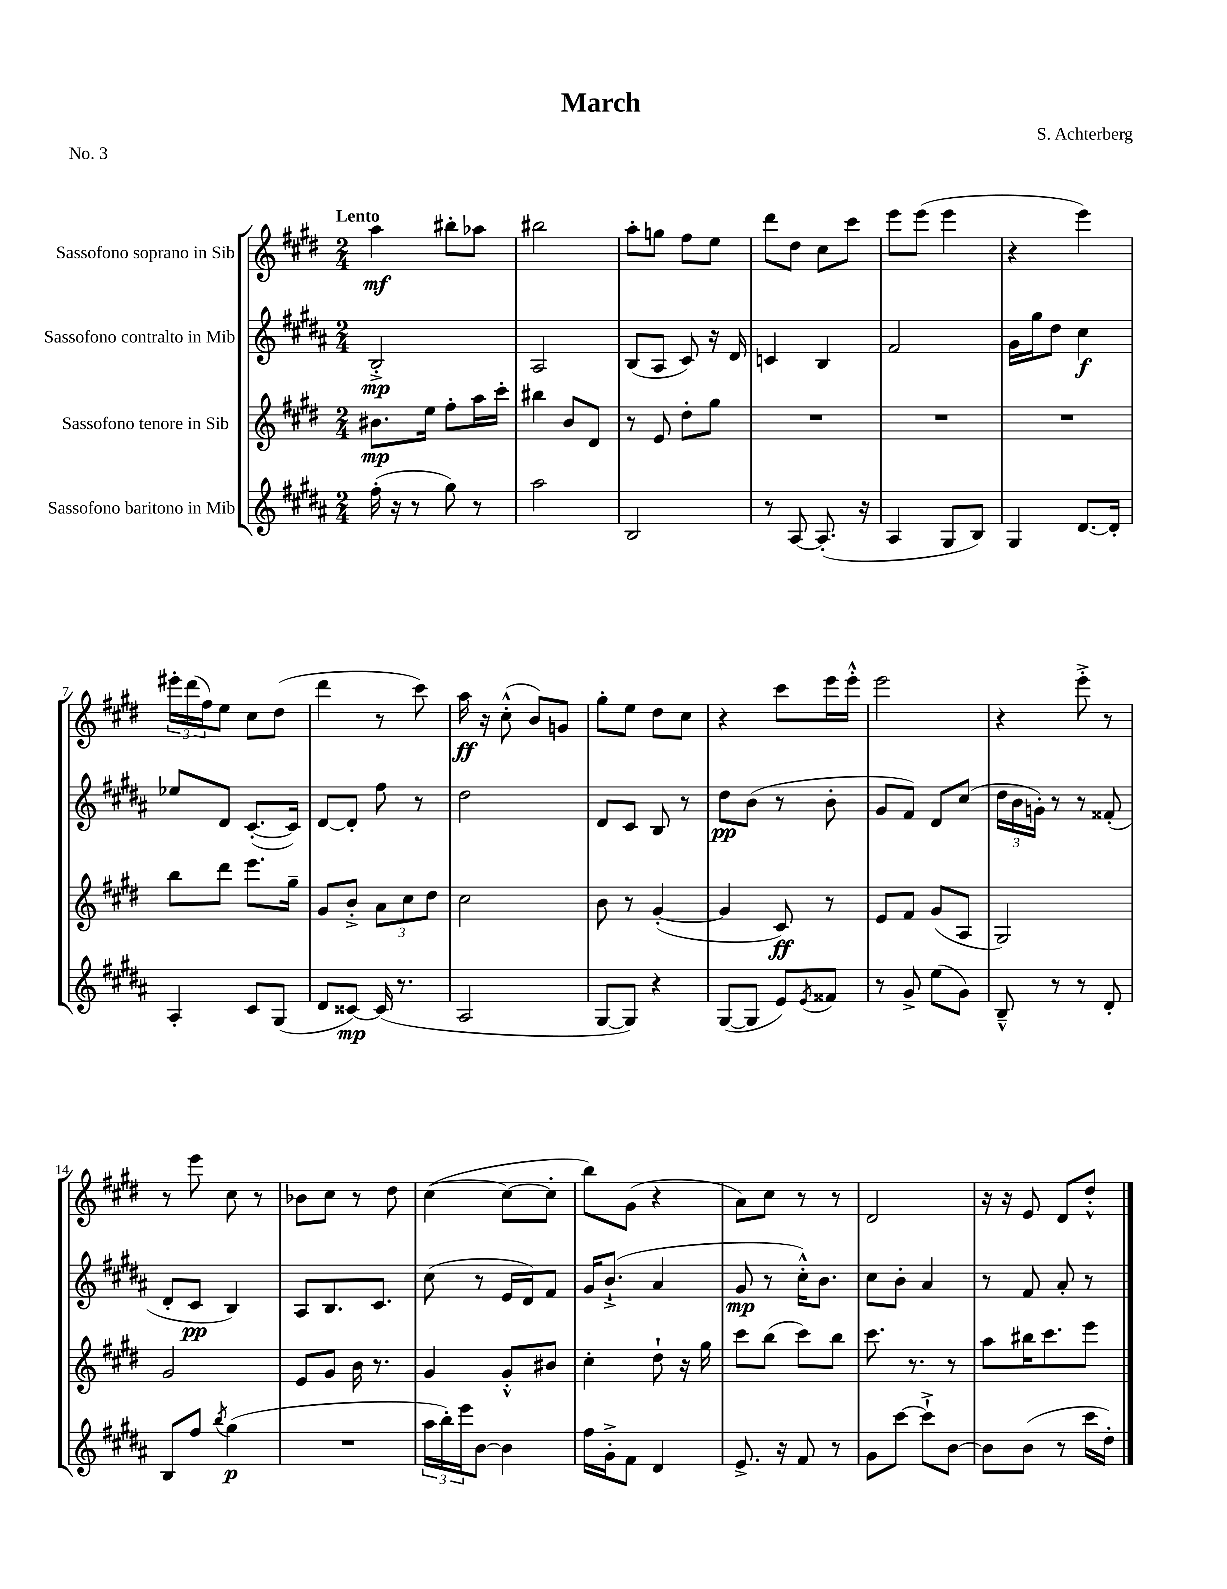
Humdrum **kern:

**kern	**kern	**kern	**kern
*staff4	*staff3	*staff2	*staff1
*clefG2	*clefG2	*clefG2	*clefG2
*k[f#c#g#d#a#]	*k[f#c#g#d#]	*k[f#c#g#d#a#]	*k[f#c#g#d#]
*M2/4	*M2/4	*M2/4	*M2/4
(16ff#'	8.b#	2B'^	4aa
16r	.	.	.
8r	.	.	.
.	16ee	.	.
8gg#)	8ff#'	.	8bb#'
8r	16aa	.	8aa-
.	16ccc#'	.	.
=	=	=	=
2aa#	4bb#	2A#	2bb#
.	8b	.	.
.	8d#	.	.
=	=	=	=
2B	8r	(8B	8aa'
.	8e	8A#	8gg
.	8dd#'	8c#)	8ff#
.	8gg#	16r	8ee
.	.	16d#	.
=	=	=	=
8r	2r	4c	8ddd#
[8A#	.	.	8dd#
(8.A#']	.	4B	8cc#
.	.	.	8ccc#
16r	.	.	.
=	=	=	=
4A#	2r	2f#	8eee
.	.	.	(8eee
8G#	.	.	4eee
8B)	.	.	.
=	=	=	=
4G#	2r	16g#	4r
.	.	16gg#	.
.	.	8dd#	.
[8.d#	.	4cc#	4eee)
16d#']	.	.	.
=	=	=	=
4A#'	8bb	8ee-	24eee#'
.	.	.	(24ddd#
.	.	.	24ff#)
.	8ddd#	8d#	8ee
8c#	8.eee	([8.c#'	8cc#
(8G#	.	.	(8dd#
.	16gg#~	16c#])	.
=	=	=	=
8d#	8g#	[8d#	4ddd#
[8c##)	8b'^	8d#']	.
(16c##]	12a	8ff#	8r
8.r	.	.	.
.	12cc#	.	.
.	.	8r	8ccc#)
.	12dd#	.	.
=	=	=	=
2A#	2cc#	2dd#	16aa
.	.	.	16r
.	.	.	(8cc#'^^
.	.	.	8b)
.	.	.	8g
=	=	=	=
[8G#	8b	8d#	8gg#'
8G#])	8r	8c#	8ee
4r	([4g#'	8B	8dd#
.	.	8r	8cc#
=	=	=	=
([8G#	4g#]	8dd#	4r
8G#]	.	(8b	.
8e)	8c#)	8r	8ccc#
8qe	.	.	.
8f##	8r	8b'	16eee
.	.	.	16eee'^^
=	=	=	=
8r	8e	8g#	2eee
8g#^	8f#	8f#)	.
(8ee	(8g#	8d#	.
8g#)	8A	(8cc#	.
=	=	=	=
8B~^^	2G#)	24dd#	4r
.	.	24b	.
.	.	24g')	.
8r	.	8r	.
8r	.	8r	8eee'^
8d#'	.	(8f##'	8r
=	=	=	=
8B	2g#	8d#'	8r
8ff#	.	8c#	8eee
8qbb	.	.	.
(4gg#	.	4B)	8cc#
.	.	.	8r
=	=	=	=
2r	8e	8A#	8b-
.	8g#	8.B	8cc#
.	16b	.	8r
.	8.r	8.c#	.
.	.	.	8dd#
=	=	=	=
24aa#	4g#	(8cc#	([4cc#
24bb')	.	.	.
24eee	.	.	.
[8b	.	8r	.
4b]	8g#'^^	16e	8cc#_
.	.	16d#)	.
.	8b#	8f#	8cc#']
=	=	=	=
16ff#	4cc#'	16g#	8bb)
16g#'^	.	(8.b`^	.
8f#	.	.	(8g#
4d#	8dd#`	4a#	4r
.	16r	.	.
.	16gg#	.	.
=	=	=	=
8.e^	8ccc#	8g#	8a)
.	(8bb	8r	8cc#
16r	.	.	.
8f#	8ccc#)	16cc#'^^)	8r
.	.	8.b	.
8r	8bb	.	8r
=	=	=	=
8g#	8.ccc#	8cc#	2d#
[8ccc#	.	8b'	.
.	8.r	.	.
8ccc#`^]	.	4a#	.
[8b	8r	.	.
=	=	=	=
8b]	8aa	8r	16r
.	.	.	16r
(8b	16bb#	8f#	8e
.	8.ccc#	.	.
8r	.	8a#'	8d#
16ccc#	8eee	8r	8dd#'^^
16dd#')	.	.	.
==	==	==	==
*-	*-	*-	*-
